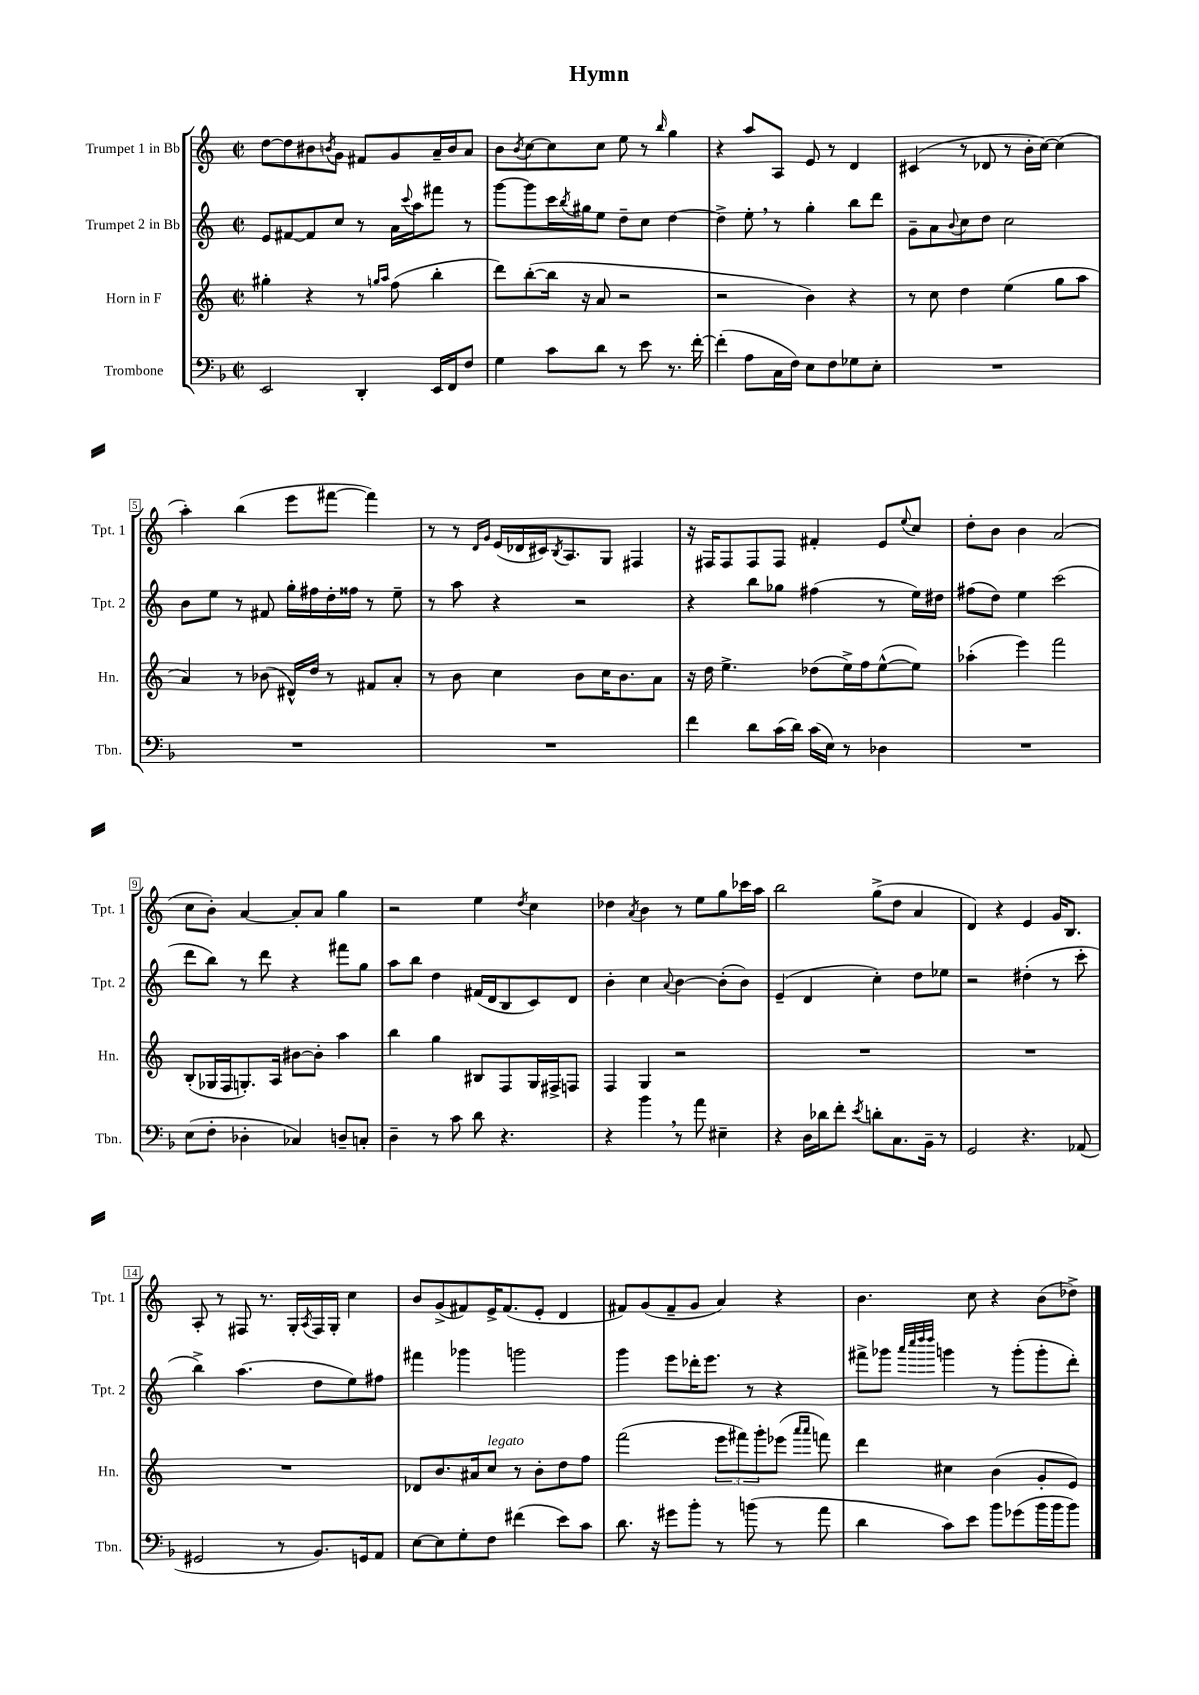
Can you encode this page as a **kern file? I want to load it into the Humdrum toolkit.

**kern	**kern	**kern	**kern
*staff4	*staff3	*staff2	*staff1
*clefF4	*clefG2	*clefG2	*clefG2
*k[b-]	*k[]	*k[]	*k[]
*M2/2	*M2/2	*M2/2	*M2/2
*met(c|)	*met(c|)	*met(c|)	*met(c|)
2EE/	4gg#'\	8e/L	[8dd\L
.	.	[8f#/	8dd\]
.	4r	8f#/]	8b#\
.	.	.	8qb/
.	.	8cc/J	8g\J
4DD'/	8r	8r	8f#/L
.	16qqgg/LL	.	.
.	16qqaa/JJ	.	.
.	(8ff\	16a\LL	8g/
.	.	8qqccc/	.
.	.	16aa\J	.
16EE/LL	4bb'\	8fff#\J	16a~/L
16FF/J	.	.	16b/J
8F/J	.	8r	8a/J
=	=	=	=
4G\	8ddd\L)	[8ggg\L	8b\L
.	.	.	8qb/
.	([8bb'\	8ggg\]	[8cc\
8c\L	16bb\]Jk	16ccc\L	8cc\]
.	.	8qbb/	.
.	16r	16gg#\J	.
8d\J	8a/	8ee\J	8cc\J
8r	2r	8dd~\L	8ee\
8e\	.	8cc\J	8r
.	.	.	16qqbb/
8.r	.	[4dd\	4gg\
[16f'\	.	.	.
=	=	=	=
(4f'\]	2r	4dd^\]	4r
8A\L	.	8ee'\	8aa/L
16C\L	.	8r	8A/J
16F\JJ)	.	.	.
8E\L	4b\)	4gg'\	8e/
8F\	.	.	8r
8G-\	4r	8bb\L	4d/
8E'\J	.	8ddd\J	.
=	=	=	=
1r	8r	8g~\L	(4c#/
.	8cc\	8a\	.
.	.	8qqb/	.
.	4dd\	8cc\	8r
.	.	8dd\J	8d-/
.	(4ee\	2cc\	8r
.	.	.	16b'\LL
.	.	.	[16cc\JJ)
.	8gg\L	.	(4cc\]
.	8aa\J	.	.
=	=	=	=
1r	4a/)	8b\L	4aa'\)
.	.	8ee\J	.
.	8r	8r	(4bb\
.	(8b-\	8f#/	.
.	16d#^^/LL)	16gg'\LL	8eee\L
.	16dd/JJ	16ff#\	.
.	8r	16dd'\	[8fff#\J
.	.	16ff##\JJ	.
.	8f#/L	8r	4fff#\])
.	8a'/J	8ee~\	.
=	=	=	=
1r	8r	8r	8r
.	8b\	8aa\	8r
.	.	.	16qqd/LL
.	.	.	16qqg/JJ
.	4cc\	4r	(16e/LL
.	.	.	16d-/
.	.	.	16c#/J)
.	.	.	8qB/
.	.	.	8.A/
.	8b\L	2r	.
.	16cc\K	.	8G/J
.	8.b\	.	.
.	.	.	4F#/
.	8a\J	.	.
=	=	=	=
4f\	16r	4r	16r
.	16dd\	.	16F#/LK
.	4.ee^\	.	8F#/
8d\L	.	8bb\L	8F#/
(16c\L	.	8gg-\J	8F#/J
16d\JJ)	.	.	.
(16c\LL	(8dd-\L	(4ff#\	4f#'/
16E\JJ)	.	.	.
8r	16ee^\L)	.	.
.	16ff\J	.	.
4D-\	([8ee^^\	8r	8e/L
.	.	.	8qqee/
.	8ee\]J)	16ee\LL)	8cc/J
.	.	16dd#\JJ	.
=	=	=	=
1r	(4aa-'\	(8ff#\L	8dd'\L
.	.	8dd\J)	8b\J
.	4eee\)	4ee\	4b\
.	2fff\	(2ccc\	(2a/
=	=	=	=
(8E\L	(8B'/L	8ddd\L	8cc\L
8F'\J	16G-/L	8bb\J)	8b'\J)
.	16F/J	.	.
4D-'\	8.G'/)	8r	[4a/
.	.	8ddd\	.
.	16A/Jk	.	.
4C-/)	[8b#\L	4r	8a'/]L
.	8b#'\]J	.	8a/J
8D~/L	4aa\	8fff#\L	4gg\
8C'/J	.	8gg\J	.
=	=	=	=
4D~\	4bb\	8aa\L	2r
.	.	8bb\J	.
8r	4gg\	4dd\	.
8c\	.	.	.
8d\	8B#/L	(16f#/LL	4ee\
.	.	16d/J	.
4.r	8F/	8B/	.
.	.	.	8qdd/
.	16G/L	8c/)	4cc\
.	16F#^/J	.	.
.	8F/J	8d/J	.
=	=	=	=
4r	4F/	4b'\	4dd-\
.	.	.	8qa/
4b-\	4G/	4cc\	4b\
.	.	8qqa/	.
8r	2r	[4b\	8r
8a\	.	.	8ee\L
4E#~\	.	(8b'\]L	8gg\
.	.	8b\J)	16ccc-\L
.	.	.	16aa\JJ
=	=	=	=
4r	1r	(4e~/	2bb\
16D\LL	.	4d/	.
16d-\J	.	.	.
8f'\J	.	.	.
8qe/	.	.	.
8d'\L	.	4cc'\)	(8gg^\L
8.C\	.	.	8dd\J
.	.	8dd\L	4a/
16BB-~\Jk	.	.	.
8r	.	8ee-\J	.
=	=	=	=
2GG/	1r	2r	4d/)
.	.	.	4r
4.r	.	(4dd#'\	4e/
.	.	8r	16g/LK
.	.	.	8.B/J
(8AA-/	.	8ccc'\	.
=	=	=	=
2GG#/	1r	4bb^\)	8A'/
.	.	.	8r
.	.	(4.aa\	8F#/
.	.	.	8.r
8r	.	.	.
.	.	.	16G'/LL
.	.	.	8qA/
8.BB-/L)	.	8dd\L	16F#/
.	.	.	16G'/JJ
.	.	8ee\)	4cc\
16GG/k	.	.	.
8AA/J	.	8ff#\J	.
=	=	=	=
[8E\L	8d-/L	4fff#\	8b/L
8E\]	8.b/	.	(8g^/
8G'\	.	4ggg-\	8f#/)
.	16a#/k	.	.
8F\J	8cc/J	.	16e^/K
.	.	.	(8.f#/
(4f#\	8r	2ggg\	.
.	8b'\L	.	8e'/J
8e\L)	8dd\	.	4d/
8c\J	8ff\J	.	.
=	=	=	=
8.d\	(2fff\	4ggg\	8f#/L)
.	.	.	(8g/
16r	.	.	.
8g#\L	.	8eee\L	8f#~/
8b-'\J	.	16ddd-'\K	8g/J
.	.	8.eee\J	.
8r	12eee\L	.	4a/)
.	12fff#\)	.	.
(8b\	.	8r	.
.	12ggg'\	.	.
8r	(8eee-\J	4r	4r
.	16qqaaa/LL	.	.
.	16qqaaa/JJ	.	.
8a\	8fff\)	.	.
=	=	=	=
4d\	4ddd\	8fff#^\L	4.b\
.	.	8ggg-\J	.
.	.	32qqaaa/LLL	.
.	.	32qqcccc/	.
.	.	32qqdddd/	.
.	.	32qqdddd/JJJ	.
8c\L)	4cc#\	4ggg\	.
8e\J	.	.	8cc\
8b-\L	(4b\	8r	4r
(8g-\	.	(8ggg'\L	.
16b-\L	8g'/L	8ggg'\	(8b\L
16b-\J	.	.	.
8b-\J)	8e/J)	8ddd'\J)	8dd-^\J)
==	==	==	==
*-	*-	*-	*-
